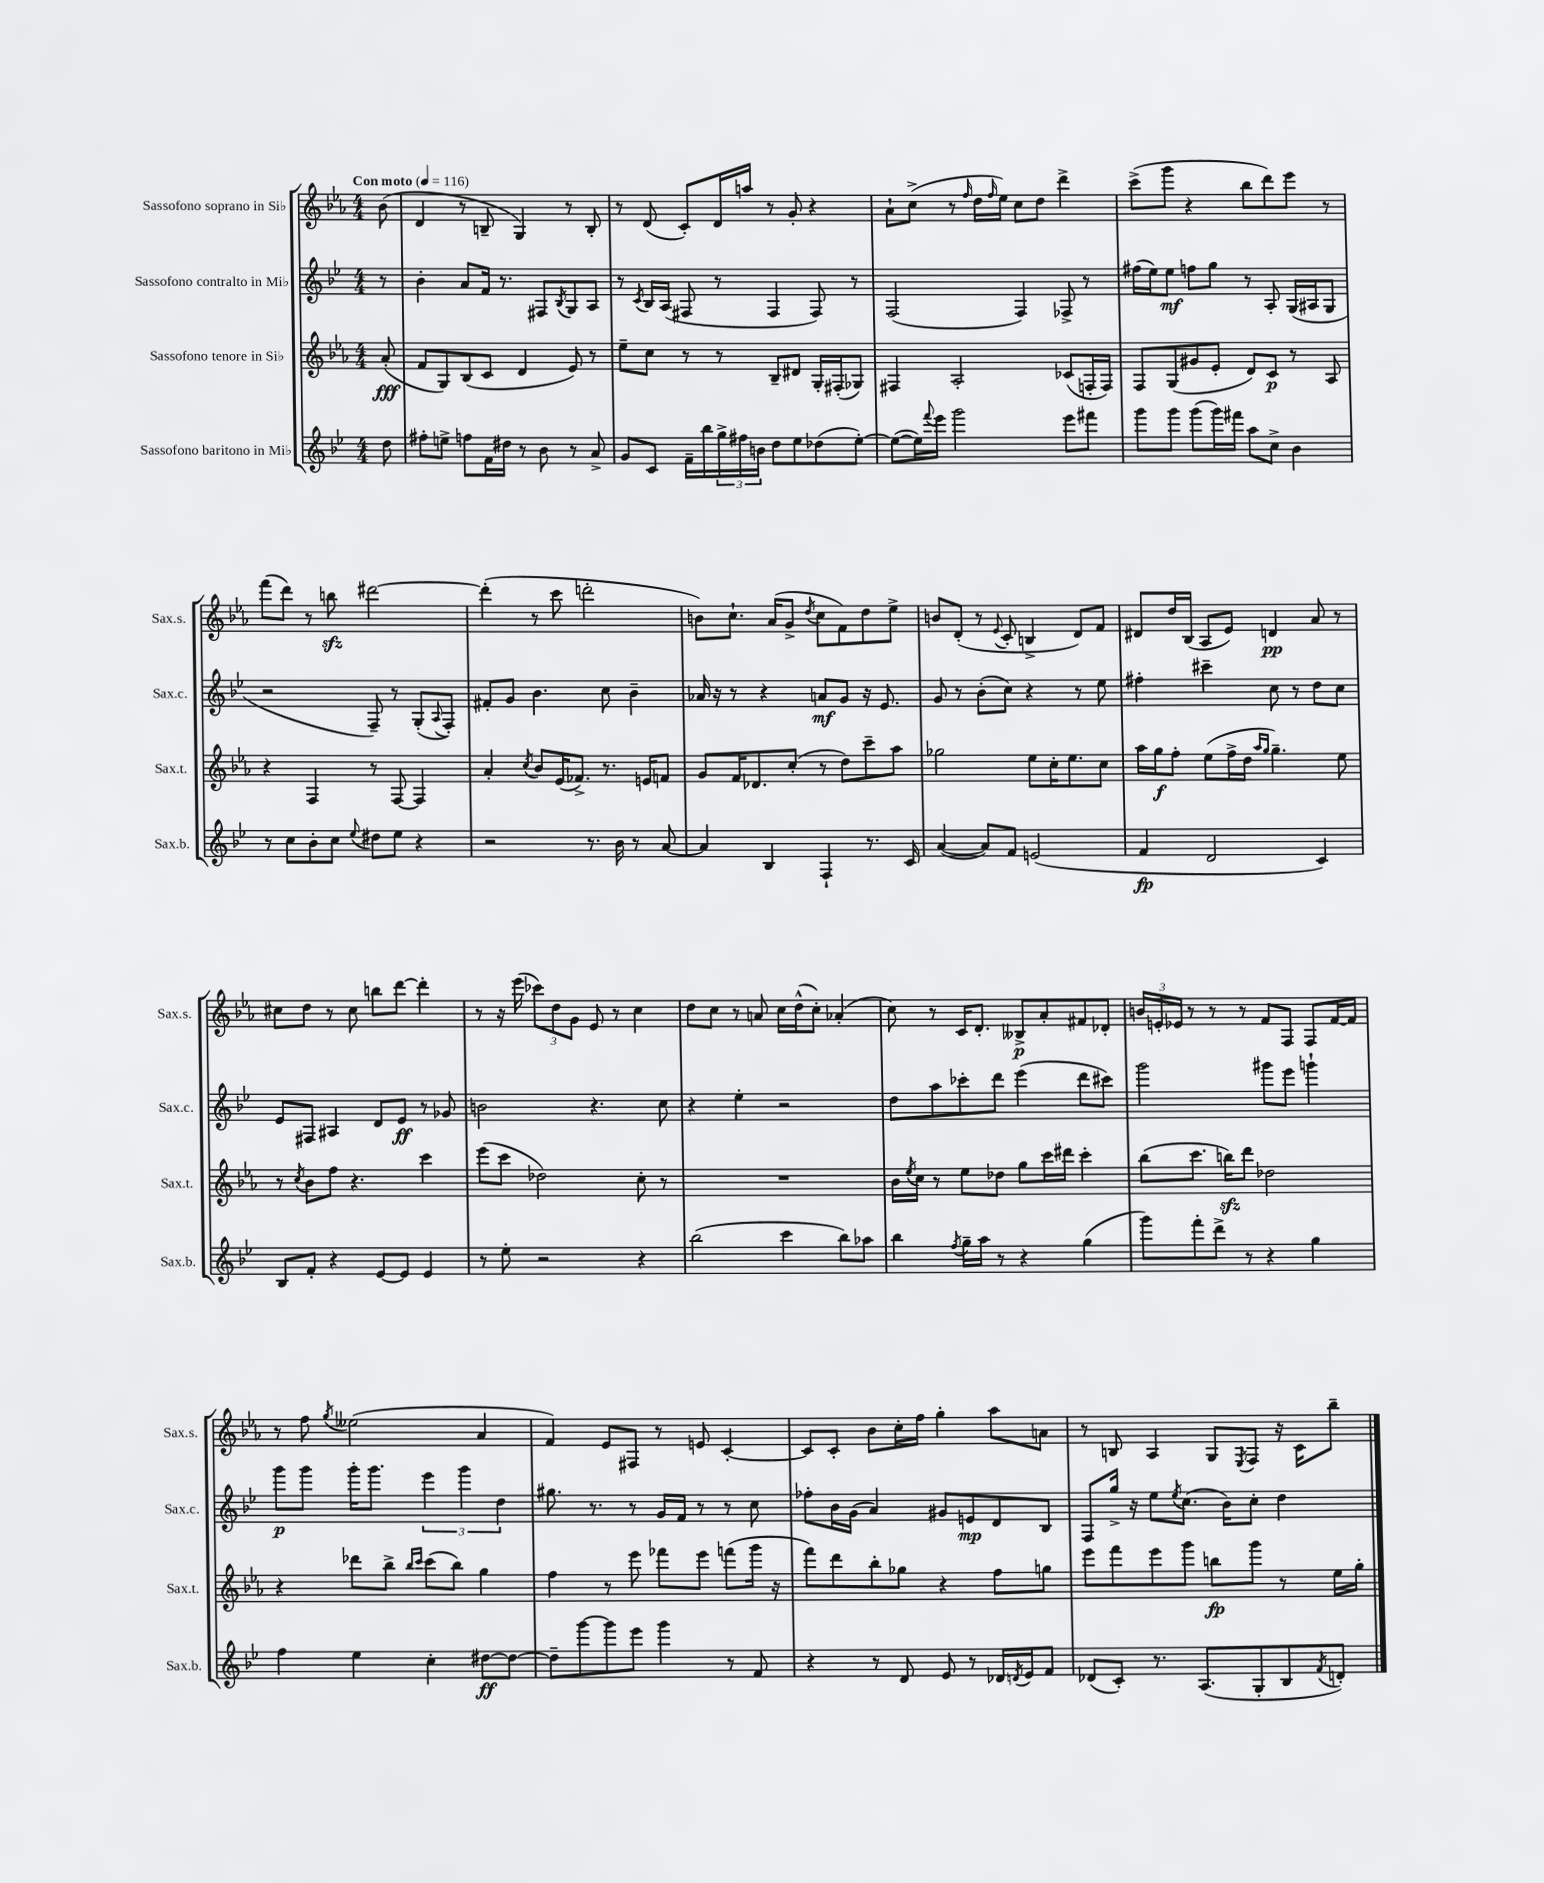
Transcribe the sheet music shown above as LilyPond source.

<<
\new StaffGroup <<
\new Staff = "s0" \with { instrumentName = "Sassofono soprano in Sib" shortInstrumentName = "Sax.s." } {
    \clef treble \key ees \major \numericTimeSignature \time 4/4 \partial 8 \tempo "Con moto" 4 = 116
    bes'8( |
    d'4 r8 b8-- g4) r8 b8-. |
    r8 d'8( c'8-.) d'16 a''16 r8 g'8-. r4 |
    aes'8-! c''8->( r8 \grace { f''16 } d''16 \grace { f''16 } ees''16) c''8 d''8 d'''4-> |
    c'''8->( g'''8 r4 bes''8 d'''8) ees'''8 r8 |
    f'''8( d'''8) r8 b''8\sfz dis'''2~ |
    dis'''4-.( r8 c'''8 d'''2-. |
    b'8) c''8.-! aes'16( g'8-> \acciaccatura { d''8 } c''8 f'8) d''8 ees''8-> |
    b'8 d'8-.( r8 \appoggiatura { ees'8 } c'8-. b4-> d'8) f'8 |
    dis'8 d''16 bes16( aes8 ees'8) d'4\pp aes'8 r8 |
    cis''8 d''8 r8 cis''8 b''8 d'''8~ d'''4-. |
    r8 r16 ees'''16( \tuplet 3/2 { ces'''8) d''8 g'8 } ees'8 r8 c''4 |
    d''8 c''8 r8 a'8 c''16 d''16-^( c''8-.) aes'4-.( |
    c''8) r8 c'16 d'8.-. beses8->\p aes'8-. fis'8 des'8-. |
    \tuplet 3/2 { b'16 e'16-. ees'16 } r8 r8 r8 f'8 f8 f8 f'16~ f'16 |
    r8 f''8 \acciaccatura { g''8 } eeses''2( aes'4 |
    f'4) ees'8 fis8 r8 e'8 c'4~-. |
    c'8 c'8-. bes'8 c''16-. f''16 g''4-. aes''8 a'8 |
    r8 b8 aes4 g8 \acciaccatura { ees8 } f8 r16 c'16 bes''8-- \bar "|." |
}
\new Staff = "s1" \with { instrumentName = "Sassofono contralto in Mib" shortInstrumentName = "Sax.c." } {
    \clef treble \key bes \major \numericTimeSignature \time 4/4 \partial 8
    r8 |
    bes'4-. a'8 f'16 r8. fis8 \acciaccatura { bes8 } g8 a8 |
    r8 \acciaccatura { c'8 } bes16 a16( fis8 r8 fis4 fis8) r8 |
    f2( f4) fes8-> r8 |
    fis''16( ees''16) ees''8\mf f''8 g''8 r8 a8-. g16( ais16 g8 |
    r2 f8--) r8 g8-.( \appoggiatura { a8 } f8-.) |
    fis'8-. g'8 bes'4. c''8 bes'4-- |
    aes'16 r16 r8 r4 a'8\mf g'8 r16 ees'8. |
    g'8 r8 bes'8-.( c''8) r4 r8 ees''8 |
    fis''4-. cis'''4-- c''8 r8 d''8 c''8 |
    ees'8 fis8 ais4 d'8 ees'8\ff r8 ges'8 |
    b'2 r4. c''8 |
    r4 ees''4-. r2 |
    d''8 a''8 ces'''8-. d'''8 ees'''4( d'''8 cis'''8) |
    g'''2 gis'''8 ees'''8 g'''4-! |
    g'''8\p g'''8 g'''16-. g'''8. \tuplet 3/2 { ees'''4 g'''4 d''4 } |
    gis''8. r8. r8 g'16 f'16 r8 r8 c''8 |
    fes''8-. bes'16 g'16( a'4) gis'8 e'8\mp d'8 bes8 |
    f8 g''16-> r16 ees''8 \acciaccatura { ees''8 } c''8.( bes'16) c''8-. d''4 \bar "|." |
}
\new Staff = "s2" \with { instrumentName = "Sassofono tenore in Sib" shortInstrumentName = "Sax.t." } {
    \clef treble \key ees \major \numericTimeSignature \time 4/4 \partial 8
    aes'8-.\fff( |
    f'8 g8) bes8( c'8 d'4 ees'8) r8 |
    ees''8-- c''8 r8 r8 bes8-- dis'8 g16-. fis16-.( ges8) |
    fis4 aes2-. ces'8( f16-. f16) |
    f8 g8( gis'8 ees'8-. d'8) c'8\p r8 aes8 |
    r4 f4 r8 f8~ f4 |
    aes'4-. \acciaccatura { c''8 } bes'8 ees'16( fes'8.->) r8. e'16 f'8 |
    g'8 f'16 des'8. c''8-.( r8 d''8) c'''8-- aes''8 |
    ges''2 ees''8 c''16-. ees''8. c''8 |
    aes''16 g''16\f f''8-. ees''8( f''16-> d''16 \grace { aes''16 g''16 } g''4.--) ees''8 |
    r8 \acciaccatura { c''8 } bes'8 f''8 r4. c'''4 |
    ees'''8( c'''8 des''2) c''8-. r8 |
    R1 |
    bes'16 \acciaccatura { ees''8 } c''16 r8 ees''8 des''8 g''8 c'''16 dis'''16 c'''4-. |
    bes''8( c'''8. b''16\sfz) d'''8 des''2 |
    r4 des'''8 bes''8-> \grace { bes''16 c'''16 } c'''8( bes''8) g''4 |
    f''4 r8 ees'''8 fes'''8 ees'''8 f'''8( g'''16 r16 |
    f'''8) d'''8 bes''8-. ges''8 r4 f''8 g''8 |
    ees'''8 f'''8 ees'''8 g'''8 b''8\fp g'''8 r8 ees''16 g''16-. \bar "|." |
}
\new Staff = "s3" \with { instrumentName = "Sassofono baritono in Mib" shortInstrumentName = "Sax.b." } {
    \clef treble \key bes \major \numericTimeSignature \time 4/4 \partial 8
    d''8 |
    fis''8-. e''8-> f''8 f'16 dis''16 r8 bes'8 r8 a'8-> |
    g'8 c'8 f'16-- bes''16 \tuplet 3/2 { g''16-> fis''16 b'16 } d''8 ees''8 des''8( ees''8~-.) |
    ees''8~( ees''16) \appoggiatura { f'''8 } ees'''16 g'''2 ees'''8 fis'''8 |
    g'''8 g'''8 g'''8( g'''16) fis'''16 a''8 c''8-> bes'4 |
    r8 c''8 bes'8-. c''8 \appoggiatura { ees''8 } dis''8 ees''8 r4 |
    r2 r8. bes'16 r8 a'8~ |
    a'4 bes4 f4-! r8. c'16 |
    a'4~( a'8) f'8 e'2( |
    f'4\fp d'2 c'4) |
    bes8 f'8-. r4 ees'8~ ees'8 ees'4 |
    r8 ees''8-. r2 r4 |
    bes''2( c'''4 bes''8) aes''8 |
    bes''4 \acciaccatura { f''8 } g''16-- a''16 r8 r4 g''4( |
    g'''8) f'''8-. d'''8-> r8 r4 g''4 |
    f''4 ees''4 c''4-. dis''8~\ff dis''8~ |
    dis''8-- g'''8~ g'''8 ees'''8 g'''4 r8 f'8 |
    r4 r8 d'8 ees'8 r8 des'16 \acciaccatura { d'8 } ees'16 f'8 |
    des'8( c'8-.) r8. a8.( g8-. bes8 \acciaccatura { f'8 } d'8-.) \bar "|." |
}
>>
>>
\layout { \context { \Score \remove "Bar_number_engraver" } }
